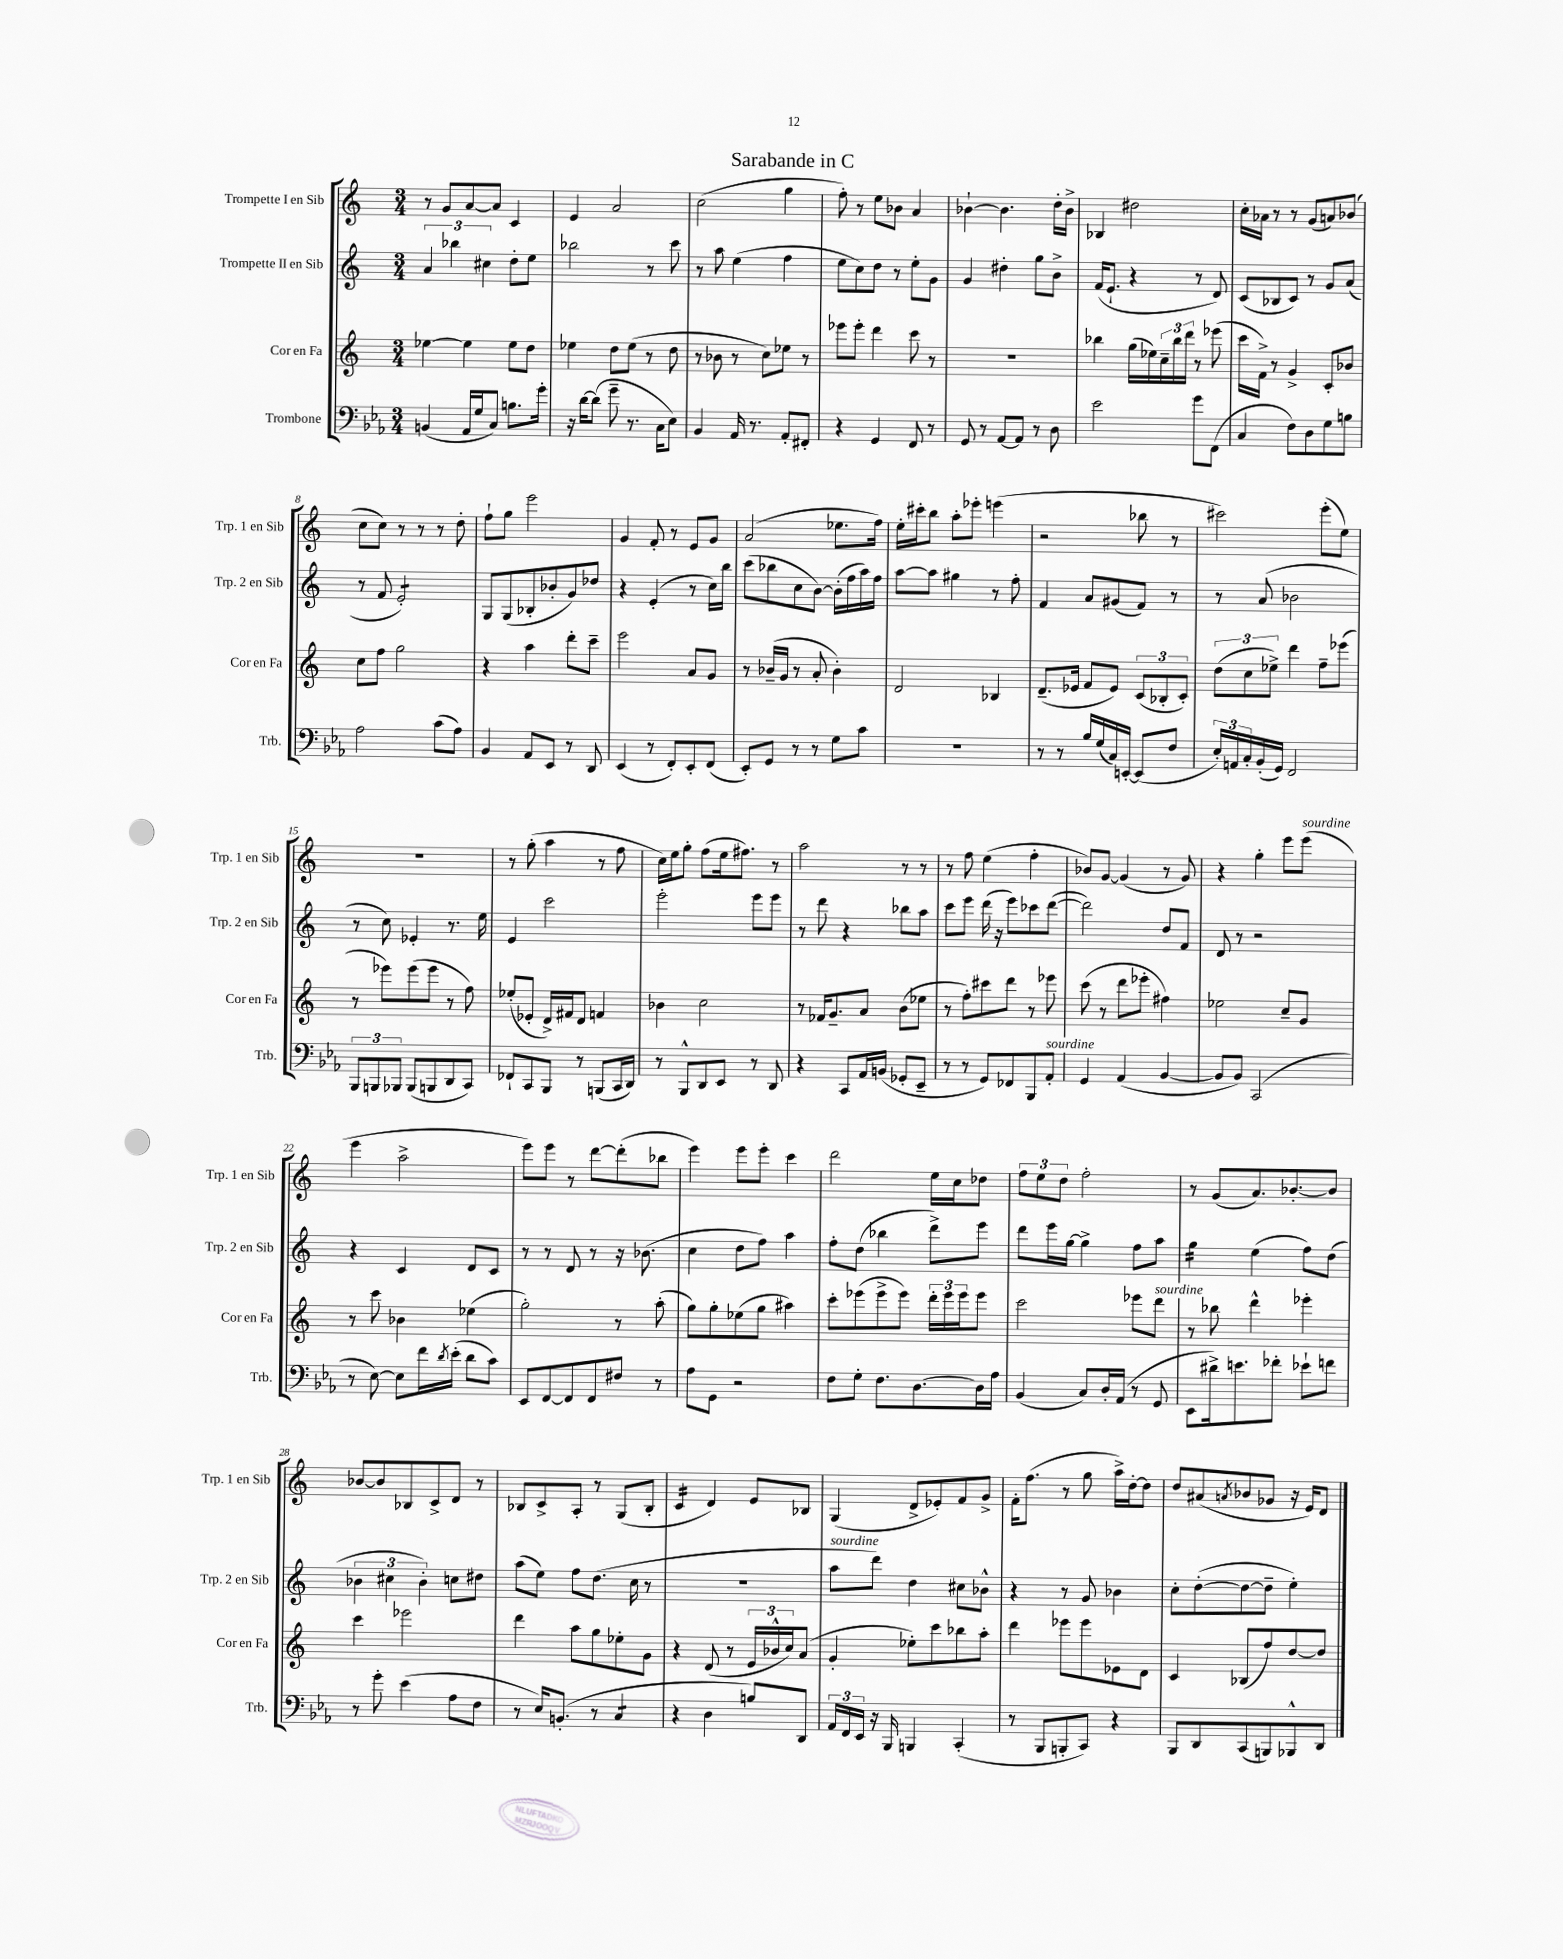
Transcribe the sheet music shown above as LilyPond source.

\header { title = "Sarabande in C" }
<<
\new StaffGroup <<
\new Staff = "s0" \with { instrumentName = "Trompette I en Sib" shortInstrumentName = "Trp. 1 en Sib" } {
    \clef treble \key c \major \numericTimeSignature \time 3/4
    r8 g'8 a'8~ a'8 c'4 |
    e'4 a'2 |
    c''2( g''4 |
    f''8-.) r8 e''8 bes'8 a'4 |
    bes'4~-! bes'4. d''16-. bes'16-> |
    bes4 dis''2 |
    c''16-. aes'16 r8 r8 g'8( a'8) bes'8( |
    c''8 c''8) r8 r8 r8 d''8-. |
    f''8-! g''8 e'''2 |
    g'4 f'8-. r8 e'8 g'8 |
    a'2( ees''8. f''16) |
    e''16-. cis'''16-. b''8 a''8-. ees'''8-. e'''4( |
    r2 bes''8 r8 |
    cis'''2) e'''8-.( e''8) |
    R2. |
    r8 g''8-.( a''4 r8 f''8 |
    c''16) e''16 g''8-. f''8( e''16 fis''8.) r8 |
    a''2 r8 r8 |
    r8 f''8 e''4( f''4-. |
    bes'8) g'8~ g'4( r8 g'8) |
    r4 g''4-. e'''8 e'''8^\markup { \italic "sourdine" }( |
    e'''4 a''2-> |
    e'''8) e'''8 r8 d'''8~ d'''8-.( bes''8 |
    e'''4) e'''8 e'''8-. c'''4 |
    d'''2 e''16 c''16 des''8 |
    \tuplet 3/2 { f''8 e''8 d''8 } f''2-. |
    r8 g'8( a'8.) bes'8.~-. bes'8 |
    bes'8~ bes'8 bes8 c'8-> d'8 r8 |
    bes8 c'8-> a8-. r8 g8( bes8-. |
    c'4:16 d'4) e'8 bes8 |
    g4( d'8-> ees'8-.) f'8 g'8-> |
    f'16-. f''8.( r8 g''8 a''16->) d''16~-. d''8 |
    d''8 ais'8( \acciaccatura { a'8 } bes'8 ges'8 r16 e'16) d'8 \bar "|." |
}
\new Staff = "s1" \with { instrumentName = "Trompette II en Sib" shortInstrumentName = "Trp. 2 en Sib" } {
    \clef treble \key c \major \numericTimeSignature \time 3/4
    \tuplet 3/2 { a'4 bes''4 cis''4 } d''8-. e''8 |
    bes''2 r8 c'''8 |
    r8 a''8 e''4( f''4 |
    e''8 c''8) d''8 r8 e''8-. g'8 |
    g'4 dis''4-. g''8 b'8-> |
    f'16( e'8.-! r4 r8 d'8) |
    c'8( bes8 c'8) r8 g'8 a'8( |
    r8 f'8 e'2:8-.) |
    g8 g8( bes8-. bes'8-. g'8) des''8 |
    r4 e'4-.( r8 c''16) b''16 |
    c'''8( bes''8 c''8 b'8~) b'16-.( f''16 a''16) f''16 |
    a''8~ a''8 gis''4 r8 f''8-. |
    f'4 a'8 gis'8( f'8) r8 |
    r8 a'8( bes'2 |
    r8 c''8) ees'4-. r8. e''16 |
    e'4 c'''2 |
    e'''2-. e'''8 e'''8 |
    r8 d'''8 r4 bes''8 a''8 |
    c'''8 e'''8 d'''16( r16 e'''8) ces'''8 d'''8~( |
    d'''2) d''8 f'8 |
    d'8 r8 r2 |
    r4 c'4 d'8 c'8 |
    r8 r8 d'8 r8 r16 bes'8.( |
    c''4 d''8 f''8) a''4 |
    f''8-. d''8( bes''4 d'''8->) e'''8 |
    d'''8 e'''16 g''16~ g''4-> f''8 a''8 |
    g''4:16 e''4( f''8) d''8( |
    \tuplet 3/2 { bes'4 cis''4 bes'4-.) } c''8 dis''8 |
    a''8( e''8) f''8 d''8.( c''16 r8 |
    R2. |
    a''8^\markup { \italic "sourdine" } d'''8) d''4 cis''8 bes'8-^ |
    r4 r8 g'8 bes'4 |
    c''8-. d''8~-.( d''8~ d''8-- e''4-.) \bar "|." |
}
\new Staff = "s2" \with { instrumentName = "Cor en Fa" shortInstrumentName = "Cor en Fa" } {
    \clef treble \key c \major \numericTimeSignature \time 3/4
    ees''4~ ees''4 ees''8 d''8 |
    ees''4 d''8 ees''8( r8 d''8 |
    r8 bes'8 r8 c''8) ees''8 r8 |
    ees'''8 ees'''8-. d'''4 c'''8 r8 |
    R2. |
    bes''4 g''16( ees''16) \tuplet 3/2 { c''16-- bes''16 d'''16 } r8 ees'''8( |
    c'''16 f'16->) r8 g'4-> c'8-. bes'8 |
    c''8 f''8 g''2 |
    r4 a''4 d'''8-. c'''8-- |
    e'''2 a'8 g'8 |
    r8 bes'16--( g'16 r8 a'8-. bes'4-.) |
    d'2 bes4 |
    d'8.--( ees'16 f'8 ees'8) \tuplet 3/2 { c'8( bes8-. c'8-.) } |
    \tuplet 3/2 { d''8( c''8 ees''8->) } d'''4 f''8-- ees'''8( |
    r8 ees'''8) ees'''8( ees'''8 r8 f''8) |
    ees''8-.( ees'8-. d'16->) fis'16 d'8 f'4 |
    bes'4 c''2 |
    r8 fes'16 g'8.-- a'8 b'8( ees''8 |
    r8 f''8-.) cis'''8 d'''8 r8 ees'''8 |
    c'''8( r8 d'''8 ees'''8-. fis''4) |
    ees''2 c''8-- g'8 |
    r8 c'''8 bes'4 ees''4( |
    g''2-.) r8 a''8-.( |
    g''8) g''8-. ees''8( g''8 ais''4) |
    c'''8-. ees'''8( ees'''8-> ees'''8) \tuplet 3/2 { d'''16-. ees'''16 ees'''16 } ees'''8 |
    c'''2 ees'''8 d'''8^\markup { \italic "sourdine" } |
    r8 bes''8 d'''4-^ ees'''4-. |
    c'''4 ees'''2 |
    d'''4 a''8 g''8 ees''8-. g'8 |
    r4 d'8( r8 \tuplet 3/2 { e'16 bes'16-^ c''16) } a'8( |
    g'4-. ees''8-.) c'''8 bes''8 a''8-. |
    d'''4 ees'''8 ees'''8 ees'8 d'8 |
    c'4 bes8( f''8) d''8~ d''8 \bar "|." |
}
\new Staff = "s3" \with { instrumentName = "Trombone" shortInstrumentName = "Trb." } {
    \clef bass \key ees \major \numericTimeSignature \time 3/4
    b,4( aes,16 g16 c8) b8. g'16-. |
    r16 d'16~ d'8( g'8-- r8. c16 ees8) |
    bes,4 aes,16 r8. aes,8-. fis,8-. |
    r4 g,4 f,8 r8 |
    g,8 r8 aes,8~ aes,8 r8 d8 |
    ees'2 g'8 f,8( |
    c4 f8) d8 g8 b8 |
    aes2 c'8( aes8) |
    bes,4 aes,8 ees,8 r8 d,8 |
    ees,4( r8 f,8-.) ees,8-. f,8( |
    ees,8-.) g,8 r8 r8 g8 c'8 |
    R2. |
    r8 r8 bes16 g16( c16) e,16~-. e,8( f8 |
    \tuplet 3/2 { ees16-.) a,16 c16-. } bes,16-.( g,16) f,2 |
    \tuplet 3/2 { bes,,8 b,,8 bes,,8 } bes,,8( b,,8 d,8 c,8) |
    fes,8-! c,8 bes,,8 r8 b,,8( c,16 d,16) |
    r8 bes,,8-^ d,8 ees,8 r8 d,8 |
    r4 c,8 aes,16 b,16( ges,8-. ees,8-- |
    r8 r8 g,8) fes,8 bes,,8 aes,8-.^\markup { \italic "sourdine" } |
    g,4 aes,4( bes,4~ |
    bes,8 bes,8) c,2( |
    r8 ees8~) ees8 f'16 \acciaccatura { d'8 } ees'16-.( d'8 c'8) |
    ees,8 f,8~ f,8 f,8 fis8 r8 |
    aes8 g,8 r2 |
    f8 g8-. f8. d8.~ d16 aes16 |
    bes,4( c8) d16-. aes,16( r8 g,8 |
    ees,8 dis'16->) e'8. fes'8-. ees'8-! f'8 |
    r8 g'8-. ees'4( aes8 f8 |
    r8 ees16) b,8.-.( r8 c4:8 |
    r4 d4 b8) d,8 |
    \tuplet 3/2 { aes,16 f,16 ees,16 } r16 bes,,16 b,,4 c,4-.( |
    r8 bes,,8 b,,8-. c,8) r4 |
    bes,,8 d,8 c,8( b,,8) bes,,8-^ d,8 \bar "|." |
}
>>
>>
